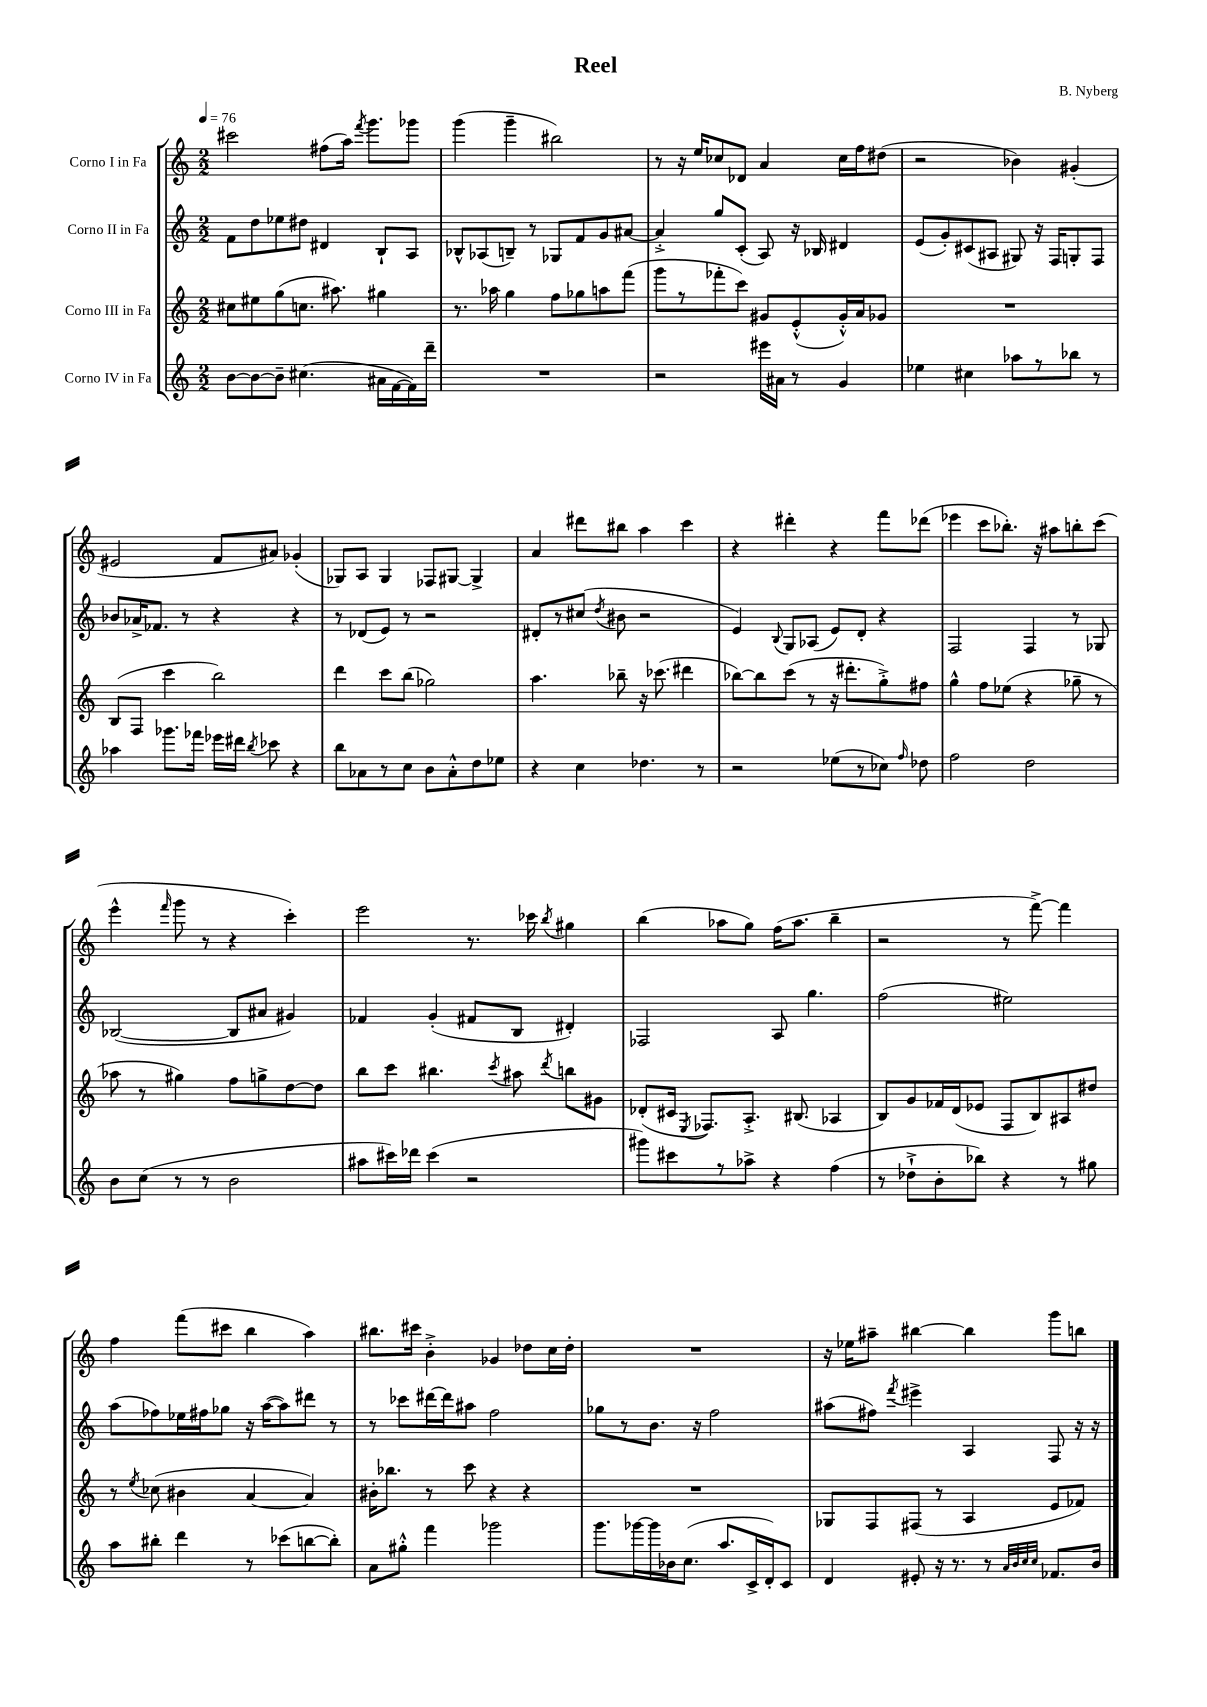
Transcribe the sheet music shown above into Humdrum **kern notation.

**kern	**kern	**kern	**kern
*staff4	*staff3	*staff2	*staff1
*clefG2	*clefG2	*clefG2	*clefG2
*k[]	*k[]	*k[]	*k[]
*M2/2	*M2/2	*M2/2	*M2/2
*MM76	*MM76	*MM76	*MM76
[8b	8cc#	8f	2ccc#
8b_	8ee#	8dd	.
8b~]	(8gg	8ee-	.
(4.cc#	8.cc	8dd#	.
.	.	4d#	(8ff#
.	8.aa#)	.	.
.	.	.	16aa)
.	.	.	8qfff
.	.	.	8.ggg
16a#	4gg#	8B`	.
[16f	.	.	.
16f])	.	8A	8ggg-
16ddd~	.	.	.
=	=	=	=
1r	8.r	8B-^^	(4ggg
.	.	(8A-	.
.	16aa-	.	.
.	4gg	8B~)	4ggg~
.	.	8r	.
.	8ff	8G-	2bb#)
.	8gg-	8f	.
.	8aa	8g	.
.	(8fff	[8a#	.
=	=	=	=
2r	8ggg	4a#'^]	8r
.	8r	.	16r
.	.	.	16ee
.	8fff-'	8gg	8cc-
.	8ccc)	(8c'	8d-
16eee#	8g#	8A)	4a
16a#	.	.	.
8r	(8e'^^	16r	.
.	.	16B-	.
4g	16g#'^^)	4d#	16cc-
.	16a	.	16ff
.	8g-	.	(8dd#
=	=	=	=
4ee-	1r	(8e	2r
.	.	8g')	.
4cc#	.	(8c#	.
.	.	8A#	.
8aa-	.	8G#)	4b-)
8r	.	16r	.
.	.	16F	.
8bb-	.	8G'	(4g#'
8r	.	8F	.
=	=	=	=
4aa-	(8B	8b-	2e#
.	8F	16a-^	.
.	.	8.f-	.
8.ggg-	4ccc	.	.
.	.	8r	.
16fff-	.	.	.
16eee-	2bb)	4r	8f
16ddd#	.	.	.
8qbb	.	.	.
8ccc-	.	.	8a#)
4r	.	4r	(4g-'
=	=	=	=
8bb	4ddd	8r	8G-)
8a-	.	(8d-	8A
8r	8ccc	8e)	4G-
8cc	(8bb	8r	.
8b	2gg-)	2r	8F-
8a-'^^	.	.	[8G#
8dd	.	.	4G#^]
8ee-	.	.	.
=	=	=	=
4r	4.aa	8d#'	4a
.	.	8r	.
4cc	.	(8cc#	8ddd#
.	.	8qdd	.
.	8bb-~	8b#	8bb#
4.dd-	16r	2r	4aa
.	(8.ccc-	.	.
.	4ddd#	.	4ccc
8r	.	.	.
=	=	=	=
2r	[8bb-)	4e)	4r
.	8bb-]	.	.
.	.	8qqB	.
.	(8ccc	8G	4ddd#'
.	8r	(8A-	.
(8ee-	16r	8e)	4r
.	8.ddd#'	.	.
8r	.	8d'	.
8cc-)	8gg'^)	4r	8fff
16qqff	.	.	.
8dd-	8ff#	.	(8ddd-
=	=	=	=
2ff	4gg^^	2F	4eee-
.	8ff	.	8ccc
.	(8ee-	.	8.bb-')
2dd	4r	4F	.
.	.	.	16r
.	.	.	8aa#
.	8gg-~	8r	8bb'
.	8r	8G-	(8ccc
=	=	=	=
8b	8aa-	([2B-	4eee^^
(8cc	8r	.	.
.	.	.	16qqfff
8r	4gg#)	.	8ggg
8r	.	.	8r
2b	8ff	8B-]	4r
.	8gg^	8a#	.
.	[8dd	4g#)	4ccc')
.	8dd]	.	.
=	=	=	=
8aa#	8bb	4f-	2eee
16ccc#)	8ccc	.	.
16ddd-	.	.	.
(4ccc#	4.bb#	(4g'	.
2r	.	8f#	8.r
.	8qccc	.	.
.	8aa#	8B	.
.	.	.	16ccc-
.	8qddd	.	8qbb
.	8bb	4d#')	4gg#
.	8g#	.	.
=	=	=	=
8ggg#)	(8d-'	2F-	(4bb
8ccc#	16c#	.	.
.	8qE	.	.
.	8.F-)	.	.
8r	.	.	8aa-
8aa-^	8.A'^	.	8gg)
4r	.	8A	(16ff
.	(8.B#	.	8.aa-
.	.	4.gg	.
(4ff	4A-	.	4bb~
=	=	=	=
8r	8B)	(2ff	2r
8dd-`^	8g	.	.
8b'	16f-	.	.
.	(16d	.	.
8bb-)	8e-	.	.
4r	8F	2ee#)	8r
.	8B)	.	[8fff^)
8r	8A#	.	4fff]
8gg#	8dd#	.	.
=	=	=	=
8aa	8r	(8aa	4ff
.	8qee	.	.
8bb#'	(8cc-	8ff-)	.
4ddd	4b#	16ee-	(8fff
.	.	16ff#	.
.	.	8gg-	8ccc#
8r	[4a	16r	4bb
.	.	([16aa	.
(8ccc-	.	8aa])	.
[8bb	4a])	8ddd#	4aa)
8bb'])	.	8r	.
=	=	=	=
8a	16b#'	8r	8.bb#
.	8.bb-	.	.
8gg#'^^	.	8ccc-	.
.	.	.	16ccc#
4fff	8r	[16ddd#	4b'^
.	.	16ddd#]	.
.	8ccc	8aa#	.
2ggg-	4r	2ff	4g-
.	4r	.	8dd-
.	.	.	16cc
.	.	.	16dd-'
=	=	=	=
8.ggg	1r	8gg-	1r
.	.	8r	.
[16ggg-	.	.	.
16ggg-]	.	8.b	.
16b-	.	.	.
(8.cc	.	.	.
.	.	16r	.
.	.	2ff	.
8.aa	.	.	.
16c^	.	.	.
16d')	.	.	.
8c	.	.	.
=	=	=	=
4d	8G-	(8aa#	16r
.	.	.	16ee-
.	8F	8ff#)	8aa#~
.	.	8qfff	.
8e#'	(8F#	4eee#^	[4bb#
16r	8r	.	.
8.r	.	.	.
.	4A	4A	4bb#]
8r	.	.	.
32qqa	.	.	.
32qqb	.	.	.
32qqcc	.	.	.
32qqcc	.	.	.
8.f-	8e	8F	8ggg
.	8f-)	16r	8bb
16b	.	16r	.
==	==	==	==
*-	*-	*-	*-
